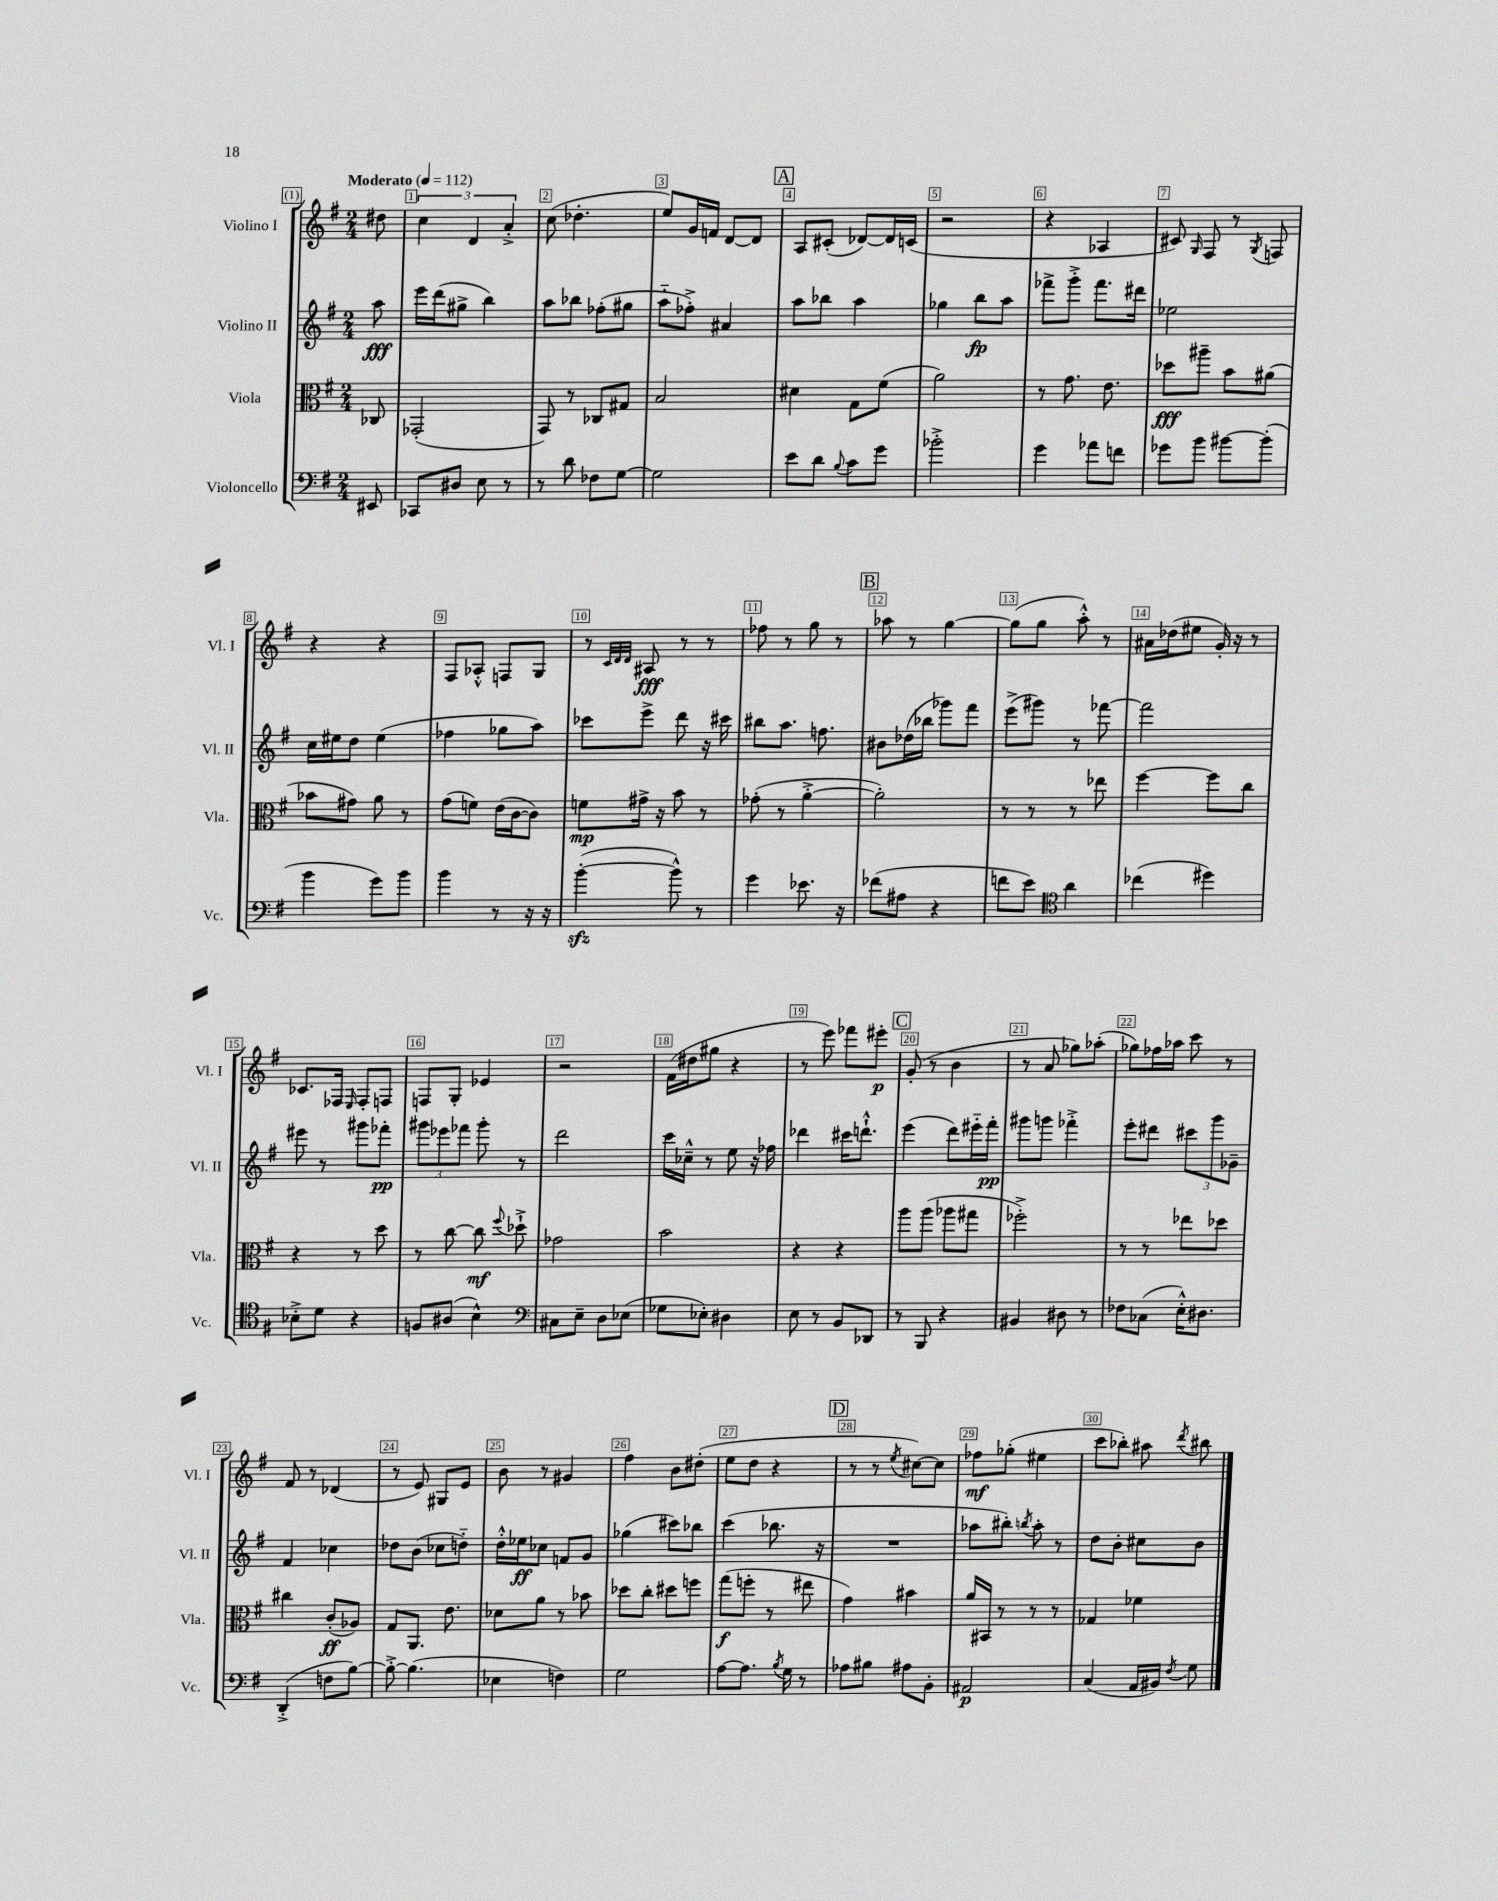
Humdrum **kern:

**kern	**kern	**kern	**kern
*staff4	*staff3	*staff2	*staff1
*clefF4	*clefC3	*clefG2	*clefG2
*k[f#]	*k[f#]	*k[f#]	*k[f#]
*M2/4	*M2/4	*M2/4	*M2/4
*MM112	*MM112	*MM112	*MM112
8EE#/	8C-/	8aa\	8dd#\
=	=	=	=
8CC-/L	(2GG-'/	16eee\LL	6cc\
.	.	(16ddd\J	.
8D#/J	.	8gg#^\J	.
.	.	.	6d/
8E\	.	4bb\)	.
.	.	.	6a'^/
8r	.	.	.
=	=	=	=
8r	8GG/)	8aa\L	(8cc\
8d\	8r	8bb-\J	4.dd-'\
8F-\L	8C-/L	(8ff-'\L	.
[8G\J	8G#/J	8gg#\J	.
=	=	=	=
2G\]	2B/	8aa'~\L	8ee/L)
.	.	8ff-'^\J)	16g/L
.	.	.	16f/JJ
.	.	4a#/	[8d/L
.	.	.	8d/]J
=	=	=	=
8e\L	4d#\	8aa\L	8A/L
8d\J	.	8bb-\J	(8c#'/J
8qqB/	.	.	.
8c\L	8G\L	4aa\	[8d-/L)
8g\J	(8f#\J	.	16d-/]L
.	.	.	(16c/JJ
=	=	=	=
2b-'^\	2a\)	4gg-\	2r
.	.	8bb\L	.
.	.	8aa\J	.
=	=	=	=
4g\	8r	8fff-^\L	4r
.	8.g\	8ggg'^\J	.
8a-\L	.	8.fff-\L	4A-/
.	8.e\	.	.
8f\J	.	.	.
.	.	16ddd#\Jk	.
=	=	=	=
8g-\L	8dd-\L	2ee-\	8c#/)
.	.	.	16qqG/
8b\J	8aa#~\J	.	8F#/
[8b#\L	8b\L	.	8r
.	.	.	8qG/
(8b#'\]J	(8a#\J	.	8F/
=	=	=	=
4b\	8b-\L	16cc\LL	4r
.	.	16ee#\J	.
.	8g#\J)	8dd\J	.
8g\L)	8a\	(4ee#\	4r
8b\J	8r	.	.
=	=	=	=
4b\	(8g\L	4ff-\	8F#/L
.	8f\J)	.	8A-'^^/J
8r	(16e\LL	8gg-\L	8F/L
.	[16c\J	.	.
16r	8c\]J)	8aa\J)	8G/J
16r	.	.	.
=	=	=	=
([4b'\	8f\L	8ccc-\L	8r
.	.	.	32qqc/LLL
.	.	.	32qqd/
.	.	.	32qqd/JJJ
.	16g#^\Jk	8eee^\J	8A#/
.	16r	.	.
8b^^\])	8b\	8ddd\	8r
8r	8r	16r	8r
.	.	16ccc#\	.
=	=	=	=
4g\	(8g-'\	8bb#\L	8ff-\
.	8r	8.aa\J	8r
8.e-\	[4a'^\	.	8gg\
.	.	8.ff\	.
.	.	.	8r
16r	.	.	.
=	=	=	=
(8f-\L	2a'\])	8b#\L	8aa-\
8A#\J	.	(16dd-\L	8r
.	.	16bb-\JJ	.
4r	.	8ggg-\L)	[4gg\
.	.	8fff#\J	.
=	=	=	=
8f\L	8r	(8eee^\L	(8gg\]L
8e\J)	8r	8ggg#\J)	8gg\J
*clefC4	*	*	*
4a\	8r	8r	8aa'^^\)
.	8ee-\	[8fff-\	8r
=	=	=	=
(4cc-\	[4ff#\	2fff-\]	16a#\LL
.	.	.	(16dd-\J
.	.	.	8ee#\J
4dd#\)	8ff#\]L	.	16g'/)
.	.	.	16r
.	8cc\J	.	8r
=	=	=	=
8B-'^\L	4r	8eee#\	8.c-/L
8d\J	.	8r	.
.	.	.	16F-/Jk
.	.	.	16qqE/
4r	8r	8ggg#\L	8F-'/L
.	8dd\	8fff-'\J	8F/J
=	=	=	=
8F/L	8r	12ggg#\L	8F/L
.	.	12eee-\	.
(8A#/J	[8cc\	.	8G'/J
.	.	12fff-\J	.
4B^^\)	8cc\]	8ggg#'\	4e-/
.	8qqff#/	.	.
.	8dd-`^\	8r	.
=	=	=	=
*clefF4	*	*	*
8C#\L	2g-\	2ddd\	2r
8E~\J	.	.	.
8D\L	.	.	.
(8E-\J	.	.	.
=	=	=	=
8G-\L	2b\	16ccc\LL	(16f#\LL
.	.	16cc-~^^\JJ	16dd#\J
8E-'\J)	.	8r	8gg#\J
4D#\	.	8ee\	4r
.	.	16r	.
.	.	16ff-\	.
=	=	=	=
8E\	4r	4ddd-\	8r
8r	.	.	8eee\)
8BB/L	4r	16ccc#\LK	8fff-\L
.	.	8.ddd`^^\J	.
8DD-/J	.	.	8eee#'\J
=	=	=	=
8r	8aa\L	(4eee\	(8g'/
8BBB/	(8aa\J	.	8r
4r	8aa-\L	8ddd\L)	4b\
.	8gg#\J	16eee#'~\L	.
.	.	16fff#'\JJ	.
=	=	=	=
4BB#/	2ff-'^\)	8ggg#\L	8r
.	.	8ggg\J	8a/
8D#\	.	4fff-'^\	8gg-\L)
8r	.	.	(8aa-'\J
=	=	=	=
8F-\L	8r	8eee'\L	8gg-\L)
(8C-\J	8r	8ddd#\J	16ff-\L
.	.	.	16aa-\JJ
16E'^^\LK)	8ee-\L	12ccc#\L	8ccc\
8.D#\J	.	.	.
.	.	12ggg\	.
.	8dd-\J	.	8r
.	.	12g-~\J	.
=	=	=	=
(4DD'^/	4cc#\	4f#/	8f#/
.	.	.	8r
8F\L	(8c'/L	4cc-\	(4d-/
[8B\J)	8A-/J)	.	.
=	=	=	=
8B'^\_	8G/L	8dd-\L	8r
(4.B\]	8.AA/J	(8b\J	8e/)
.	.	8cc-\L	8G#/L
.	8.e\	.	.
.	.	8dd'~\J)	8e/J
=	=	=	=
4E-\	8d-\L	16dd'^^\LL	8b\
.	.	16ee-\J	.
.	8a\J	8cc-\J	8r
4F\)	8r	8f/L	4g#/
.	8b-\	8g/J	.
=	=	=	=
2G\	8dd-\L	(4gg-\	4ff#\
.	8cc'\J	.	.
.	8dd#\L	8ccc#\L)	8b\L
.	8ff\J	8bb-\J	(8dd#'\J
=	=	=	=
[8A\L	(8gg\L	(4ccc\	8ee\L
8.A\]J	8ff'\J	.	8dd\J
.	8r	8.bb-\	4r
8qB/	.	.	.
16G\	.	.	.
8r	8ee#\	.	.
.	.	16r	.
=	=	=	=
8A-\L	4g\)	2r	8r
8B#\J	.	.	8r
.	.	.	8qee/
8A#\L	4b#\	.	[8cc#\L)
8BB'\J	.	.	8cc#\]J
=	=	=	=
2AA#/	16a/LL	8aa-\L	8ff-\L
.	16BB#/JJ	.	.
.	8r	8bb#'\J)	(8gg-'\J
.	.	8qbb/	.
.	8r	8aa-'\	4ee#\
.	8r	8r	.
=	=	=	=
(4C/	4G-/	8dd\L	8ccc\L
.	.	8b'\J	8bb-'\J)
16AA/LL	4f-\	8cc#\L	8aa#\
16BB#/JJ)	.	.	.
8qF#/	.	.	8qddd/
8G\	.	8b\J	8bb#\
==	==	==	==
*-	*-	*-	*-
